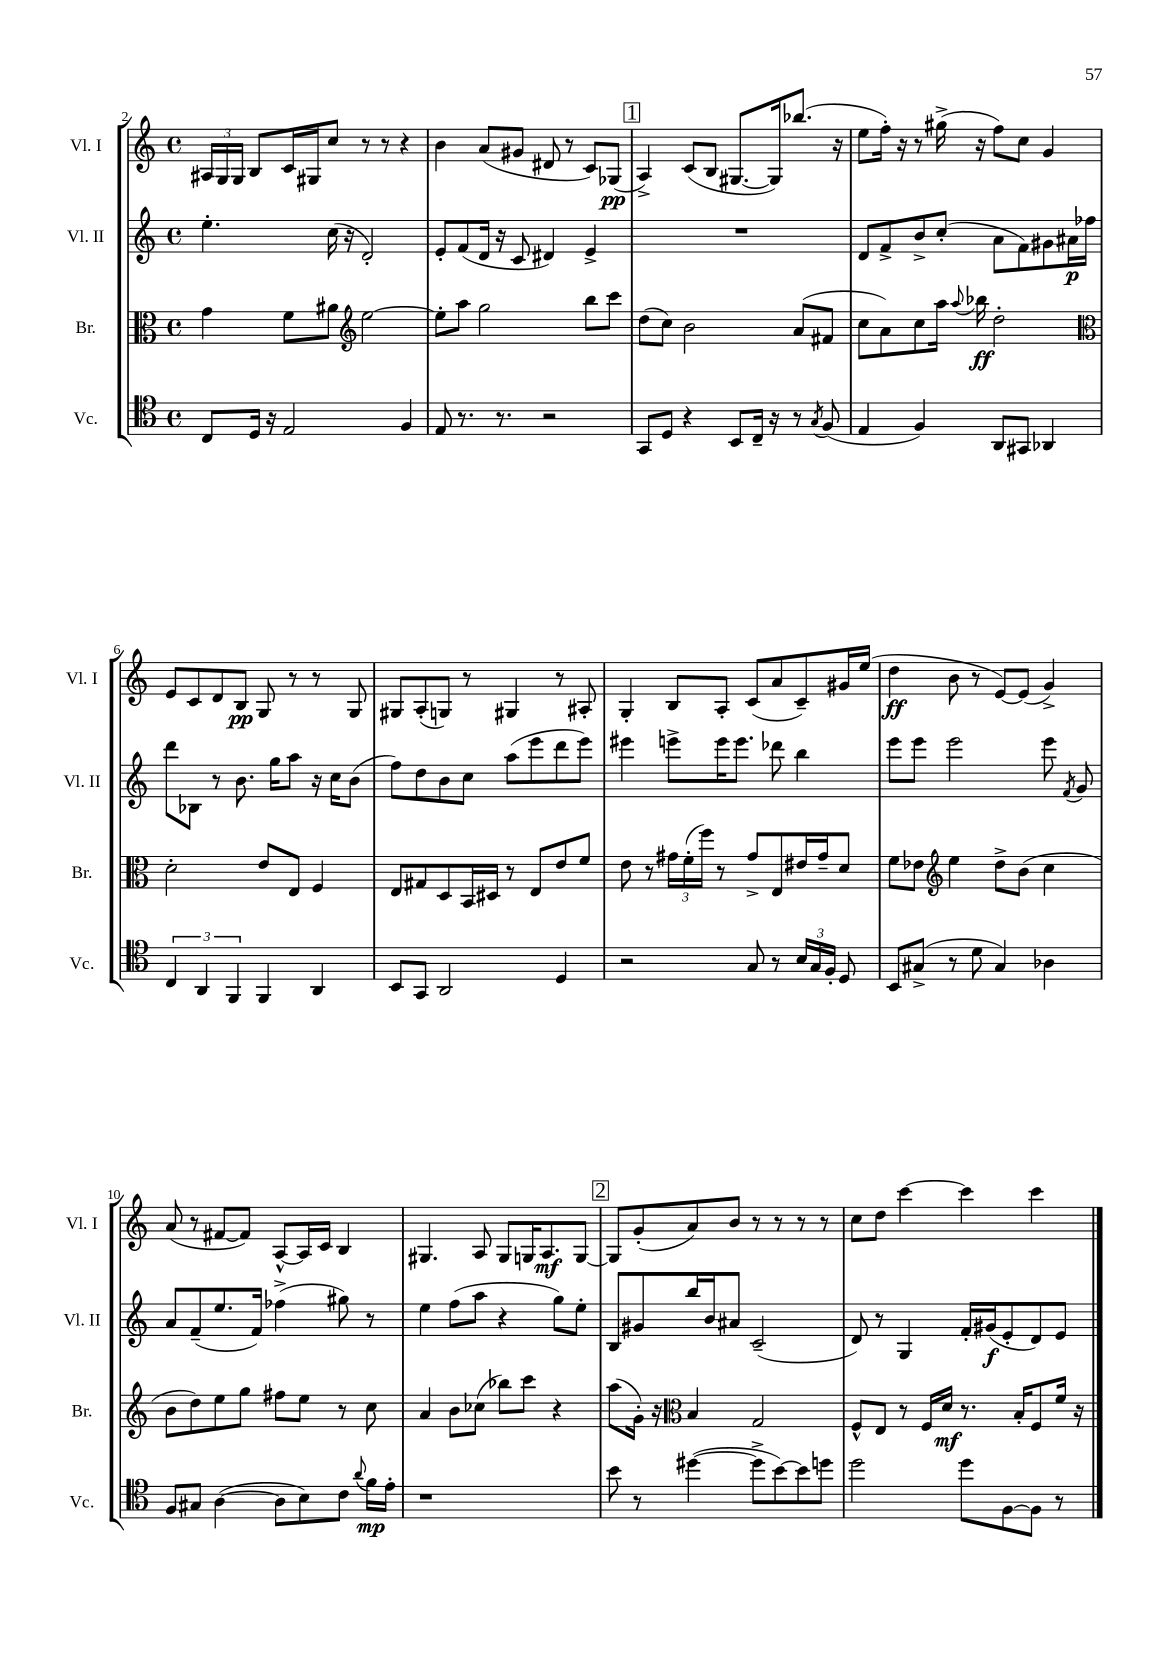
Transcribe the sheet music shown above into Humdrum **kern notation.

**kern	**dynam	**kern	**dynam	**kern	**dynam	**kern	**dynam
*part4	*part4	*part3	*part3	*part2	*part2	*part1	*part1
*staff4	*staff4	*staff3	*staff3	*staff2	*staff2	*staff1	*staff1
*I"Vc.	*	*I"Br.	*	*I"Vl. II	*	*I"Vl. I	*
*I'Vc.	*	*I'Br.	*	*I'Vl. II	*	*I'Vl. I	*
*clefC4	*	*clefC3	*	*clefG2	*	*clefG2	*
*k[]	*	*k[]	*	*k[]	*	*k[]	*
*M4/4	*	*M4/4	*	*M4/4	*	*M4/4	*
*met(c)	*	*met(c)	*	*met(c)	*	*met(c)	*
=2	=2	=2	=2	=2	=2	=2	=2
8C/L	.	4g\	.	4.ee'\	.	24A#X/LL	.
.	.	.	.	.	.	24G/	.
.	.	.	.	.	.	24G/JJ	.
16D/Jk	.	.	.	.	.	8B/L	.
16r	.	.	.	.	.	.	.
2E/	.	8f\L	.	.	.	16c/L	.
.	.	.	.	.	.	16G#X/J	.
.	.	8a#X\J	.	(16cc\	.	8cc/J	.
.	.	.	.	16r	.	.	.
*	*	*clefG2	*	*	*	*	*
.	.	[2ee\	.	2d'/)	.	8r	.
.	.	.	.	.	.	8r	.
4F/	.	.	.	.	.	4r	.
=3	=3	=3	=3	=3	=3	=3	=3
8E/	.	8ee'\L]	.	8e'/L	.	4b\	.
8.r	.	8aa\J	.	(8f/	.	.	.
.	.	2gg\	.	16d/Jk	.	(8a/L	.
8.r	.	.	.	16r	.	.	.
.	.	.	.	8c/	.	8g#X/J	.
2r	.	.	.	4d#X/)	.	8d#X/	.
.	.	.	.	.	.	8r	.
.	.	8bb\L	.	4e^/	.	8c/L)	.
.	.	8ccc\J	.	.	.	(8G-X/J	pp
!!LO:REH:place=s1:t=1
=4	=4	=4	=4	=4	=4	=4	=4
8GG/L	.	(8dd\L	.	1r	.	4A^/)	.
8D/J	.	8cc\J)	.	.	.	.	.
4r	.	2b\	.	.	.	(8c/L	.
.	.	.	.	.	.	8B/J	.
8BB/L	.	.	.	.	.	[8.G#X/L	.
16C~/Jk	.	.	.	.	.	.	.
16r	.	.	.	.	.	16G#/k])	.
8r	.	(8a/L	.	.	.	(8.bb-X/J	.
8qG/	.	.	.	.	.	.	.
(8F/	.	8f#X/J	.	.	.	.	.
.	.	.	.	.	.	16r	.
=5	=5	=5	=5	=5	=5	=5	=5
4E/	.	8cc\L	.	8d/L	.	8ee\L	.
.	.	8a\)	.	8f^/	.	16ff'\Jk)	.
.	.	.	.	.	.	16r	.
4F/)	.	8cc\	.	8b^/	.	8r	.
.	.	16aa\Jk	.	(8cc'/J	.	(16gg#X^\	.
.	.	8qqaa/	.	.	.	.	.
.	.	16bb-X\	ff	.	.	16r	.
8AA/L	.	2dd'\	.	8a\L	.	8ff\L)	.
8GG#X/J	.	.	.	8f\)	.	8cc\J	.
4AA-X/	.	.	.	8g#X\	.	4g/	.
.	.	.	.	16a#X\L	p	.	.
.	.	.	.	16ff-X\JJ	.	.	.
!!LO:LB:g=z
=6	=6	=6	=6	=6	=6	=6	=6
*	*	*clefC3	*	*	*	*	*
6C/	.	2d'\	.	8ddd\L	.	8e/L	.
.	.	.	.	8B-X\J	.	8c/	.
6AA/	.	.	.	.	.	.	.
.	.	.	.	8r	.	8d/	.
6FF/	.	.	.	.	.	.	.
.	.	.	.	8.b\	.	8B/J	pp
4FF/	.	8e/L	.	.	.	8G/	.
.	.	.	.	16gg\KL	.	.	.
.	.	8E/J	.	8aa\J	.	8r	.
4AA/	.	4F/	.	16r	.	8r	.
.	.	.	.	16cc\KL	.	.	.
.	.	.	.	(8b\J	.	8G/	.
=7	=7	=7	=7	=7	=7	=7	=7
8BB/L	.	8E/L	.	8ff\L)	.	8G#X/L	.
8GG/J	.	8G#X/	.	8dd\	.	(8A'/	.
2AA/	.	8D/	.	8b\	.	8Gn/J)	.
.	.	16BB/L	.	8cc\J	.	8r	.
.	.	16D#X/JJ	.	.	.	.	.
.	.	8r	.	(8aa\L	.	4G#X/	.
.	.	8E/L	.	8eee\	.	.	.
4D/	.	8e/	.	8ddd\	.	8r	.
.	.	8f/J	.	8eee\J)	.	8A#X'/	.
=8	=8	=8	=8	=8	=8	=8	=8
2r	.	8e\	.	4eee#X\	.	4G'/	.
.	.	8r	.	.	.	.	.
.	.	24g#X\LL	.	8eeen^\L	.	8B/L	.
.	.	(24f'\	.	.	.	.	.
.	.	24ff\JJ)	.	.	.	.	.
.	.	8r	.	16eee\K	.	8A'/J	.
.	.	.	.	8.eee\J	.	.	.
8G/	.	8g#^/L	.	.	.	(8c/L	.
8r	.	8E/	.	8ddd-X\	.	8a/	.
24B/LL	.	16e#X/L	.	4bb\	.	8c~/)	.
24G/	.	.	.	.	.	.	.
.	.	16g#~/J	.	.	.	.	.
24F'/JJ	.	.	.	.	.	.	.
8D/	.	8d/J	.	.	.	16g#X/L	.
.	.	.	.	.	.	(16ee/JJ	.
=9	=9	=9	=9	=9	=9	=9	=9
8BB/L	.	8f\L	.	8eee\L	.	4dd\	ff
(8G#X^/J	.	8e-X\J	.	8eee\J	.	.	.
*	*	*clefG2	*	*	*	*	*
8r	.	4ee\	.	2eee\	.	8b\	.
8d\	.	.	.	.	.	8r	.
4G#/)	.	8dd^\L	.	.	.	[8e/L)	.
.	.	(8b\J	.	.	.	(8e/J]	.
4A-X\	.	4cc\	.	8eee\	.	4g^/)	.
.	.	.	.	8qf/	.	.	.
.	.	.	.	8g/	.	.	.
!!LO:LB:g=z
=10	=10	=10	=10	=10	=10	=10	=10
8F/L	.	8b\L	.	8a/L	.	(8a/	.
8G#X/J	.	8dd\)	.	(8f~/	.	8r	.
([4A\	.	8ee\	.	8.ee/	.	[8f#X/L	.
.	.	8gg\J	.	.	.	8f#/J])	.
.	.	.	.	16f/Jk)	.	.	.
8A\L]	.	8ff#X\L	.	(4ff-X^\	.	[8A^^/L	.
8B\)	.	8ee\J	.	.	.	16A/L]	.
.	.	.	.	.	.	16c/JJ	.
8c\J	.	8r	.	8gg#X\)	.	4B/	.
8qqa/	.	.	.	.	.	.	.
16f\LL	mp	8cc\	.	8r	.	.	.
16e'\JJ	.	.	.	.	.	.	.
=11	=11	=11	=11	=11	=11	=11	=11
1r	.	4a/	.	4ee\	.	4.G#X/	.
.	.	8b\L	.	(8ff\L	.	.	.
.	.	(8cc-X\J	.	8aa\J	.	8A/	.
.	.	8bb-X\L)	.	4r	.	8G#/L	.
.	.	8ccc\J	.	.	.	16Gn/K	.
.	.	.	.	.	.	8.A/	mf
.	.	4r	.	8gg\L)	.	.	.
.	.	.	.	8ee'\J	.	[8G/J	.
!!LO:REH:place=s1:t=2
=12	=12	=12	=12	=12	=12	=12	=12
8b\	.	(8aa\L	.	8B/L	.	8G/L]	.
8r	.	16g'\Jk)	.	8g#X/	.	(8g'/	.
.	.	16r	.	.	.	.	.
*	*	*clefC3	*	*	*	*	*
([4dd#X\	.	4B/	.	16bb/L	.	8a/)	.
.	.	.	.	16b/J	.	.	.
.	.	.	.	8a#X/J	.	8b/J	.
8dd#^\L]	.	2G/	.	(2c~/	.	8r	.
[8b\)	.	.	.	.	.	8r	.
8b\]	.	.	.	.	.	8r	.
8ddn\J	.	.	.	.	.	8r	.
=13	=13	=13	=13	=13	=13	=13	=13
2dd\	.	8F^^/L	.	8d/)	.	8cc\L	.
.	.	8E/J	.	8r	.	8dd\J	.
.	.	8r	.	4G/	.	[4ccc\	.
.	.	16F/LL	.	.	.	.	.
.	.	16d/JJ	mf	.	.	.	.
8dd\L	.	8.r	.	16f'/LL	.	4ccc\]	.
.	.	.	.	(16g#X/J	f	.	.
[8F\	.	.	.	8e'/	.	.	.
.	.	16B'/KL	.	.	.	.	.
8F\J]	.	8F/	.	8d/)	.	4ccc\	.
8r	.	16f/Jk	.	8e/J	.	.	.
.	.	16r	.	.	.	.	.
==	==	==	==	==	==	==	==
*-	*-	*-	*-	*-	*-	*-	*-
